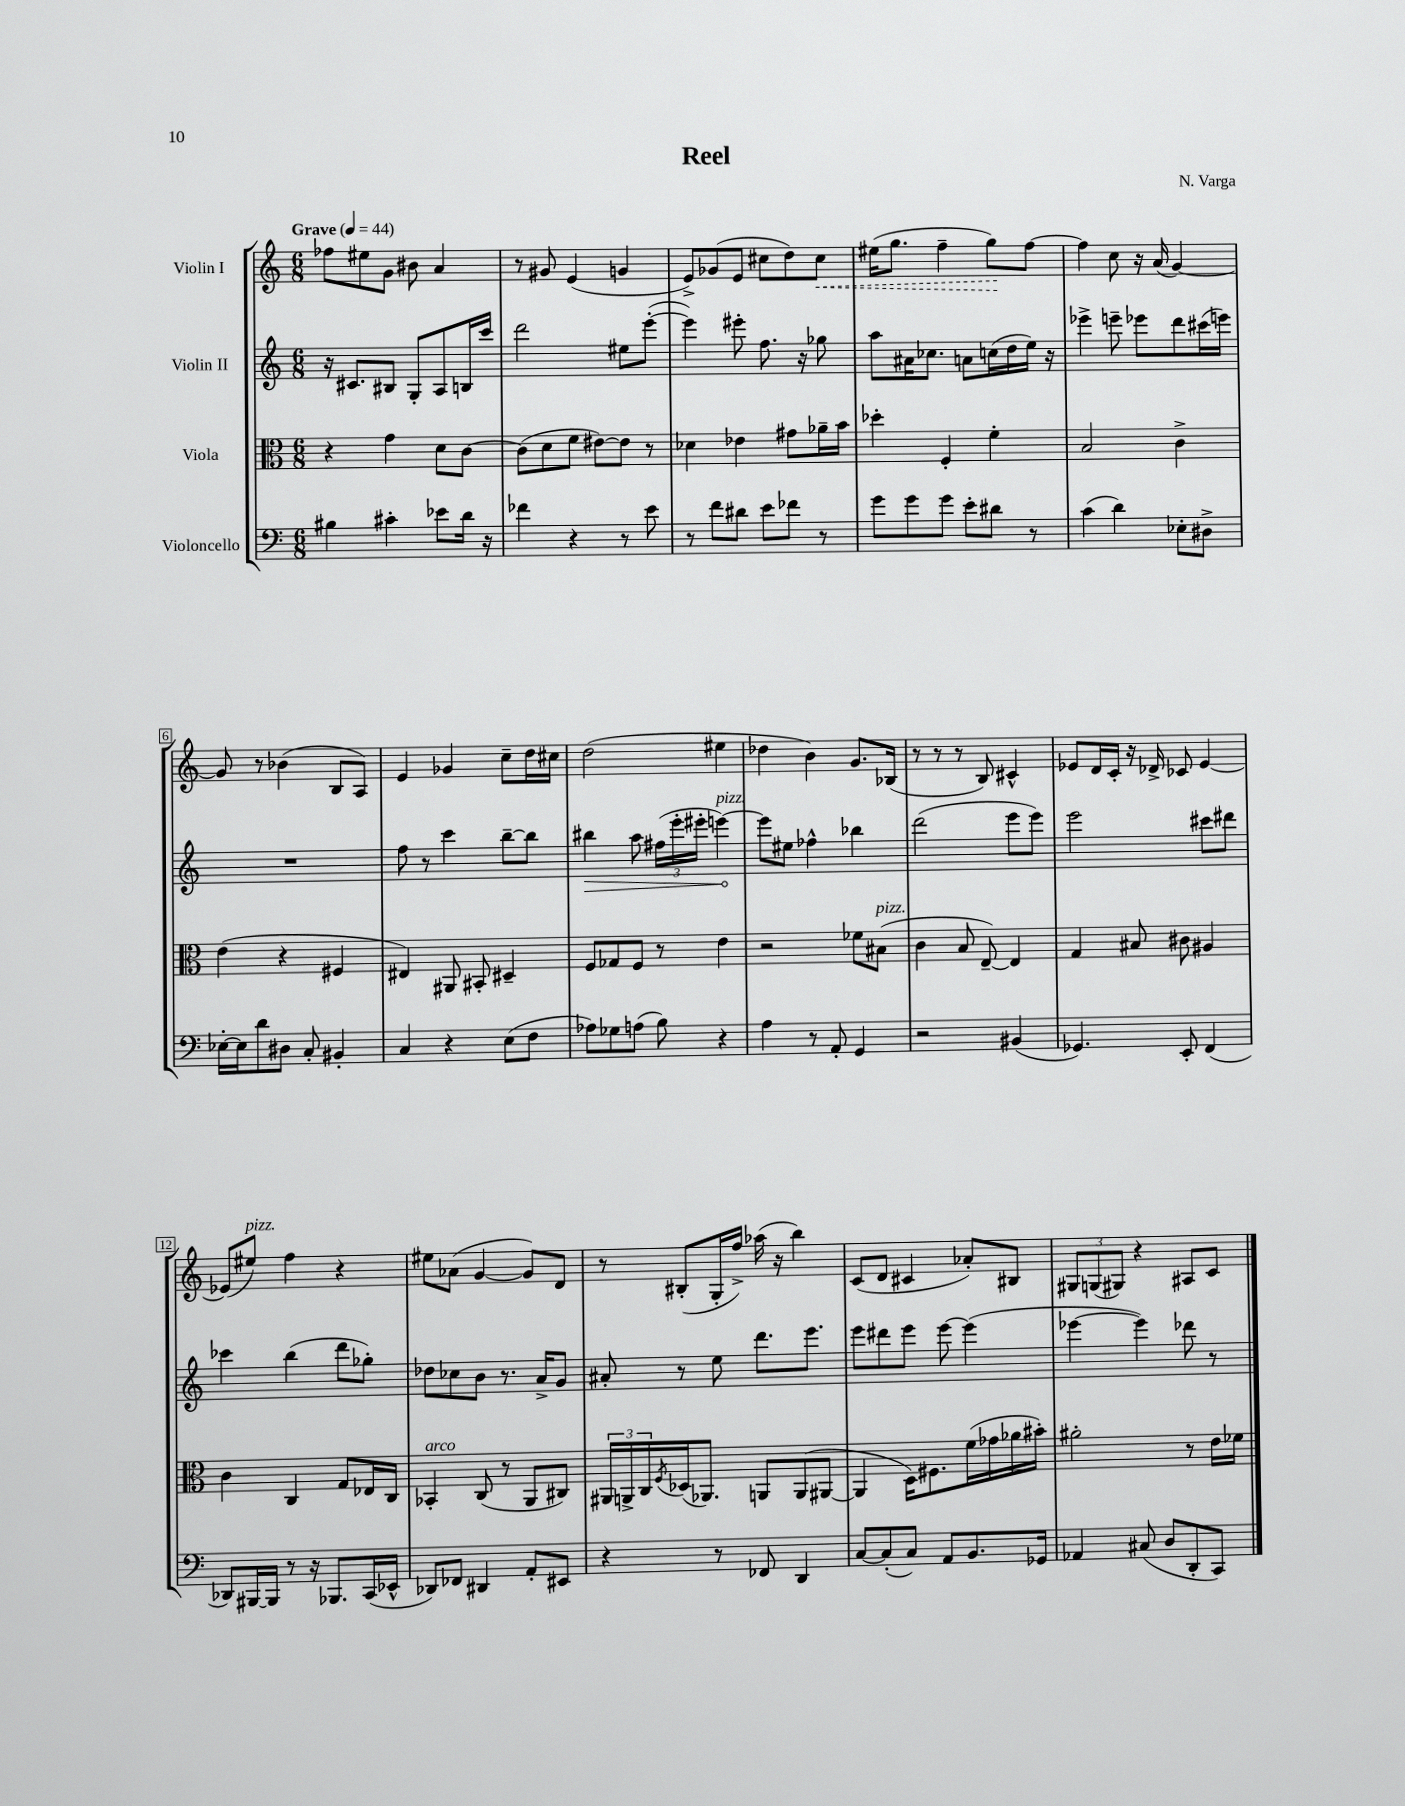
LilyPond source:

\header { title = "Reel" composer = "N. Varga" }
<<
\new StaffGroup <<
\new Staff = "s0" \with { instrumentName = "Violin I" } {
    \clef treble \key c \major \numericTimeSignature \time 6/8 \tempo "Grave" 4 = 44
    fes''8 eis''8 g'8 bis'8 a'4 |
    r8 gis'8 e'4( g'4 |
    e'8->) ges'8( e'8 cis''8 d''8) \once \override Hairpin.style = #'dashed-line cis''8\< |
    eis''16( g''8. f''4-- g''8\!) f''8~ |
    f''4 c''8 r16 a'16( g'4~) |
    g'8 r8 bes'4( b8 a8) |
    e'4 ges'4 c''8-- d''16 cis''16 |
    d''2( eis''4 |
    des''4 b'4) g'8. bes16( |
    r8 r8 r8 b8) cis'4-^ |
    ees'8 d'16 c'16-. r16 des'16-> ces'8 ees'4~ |
    ees'8( eis''8^\markup { \italic "pizz." }) f''4 r4 |
    eis''8 aes'8( g'4~ g'8) d'8 |
    r8 bis8-.( g16-. f''16->) aes''16( r16 b''4) |
    c'8( d'8 cis'4 aes'8-.) bis8 |
    \tuplet 3/2 { gis8 g8( gis8) } r4 ais8 c'8 \bar "|." |
}
\new Staff = "s1" \with { instrumentName = "Violin II" } {
    \clef treble \key c \major \numericTimeSignature \time 6/8
    r16 cis'8. bis8 g8-. a8 b16 c'''16 |
    d'''2 eis''8 e'''8~-.( |
    e'''4) eis'''8-. f''8. r16 ges''8 |
    a''8 ais'16 ces''8. a'8 c''16( d''16 e''16) r16 |
    ees'''4-> e'''8-- ees'''8 d'''8 cis'''16( e'''16) |
    R2. |
    f''8 r8 c'''4 b''8~-- b''8 |
    \once \override Hairpin.circled-tip = ##t bis''4\> a''8 \tuplet 3/2 { fis''16( e'''16-. eis'''16-. } e'''4~\!^\markup { \italic "pizz." }) |
    e'''8 eis''8 fes''4-^ bes''4 |
    d'''2( e'''8 e'''8) |
    e'''2 cis'''8 dis'''8 |
    ces'''4 b''4( d'''8 ges''8-.) |
    des''8 ces''8 b'8 r8. a'16-> g'8 |
    ais'8-. r8 e''8 d'''8. e'''8. |
    e'''8 dis'''8 e'''8 e'''8~ e'''4( |
    ees'''4~ ees'''4) des'''8 r8 \bar "|." |
}
\new Staff = "s2" \with { instrumentName = "Viola" } {
    \clef alto \key c \major \numericTimeSignature \time 6/8
    r4 g'4 d'8 c'8~ |
    c'8( d'8 f'8 eis'8~) eis'8 r8 |
    des'4 ees'4 gis'8 aes'16-- b'16 |
    des''4-. f4-. f'4-. |
    b2 c'4-> |
    e'4( r4 fis4 |
    eis4) ais,8 bis,8-. dis4-- |
    f8 ges8 f8 r8 e'4 |
    r2 fes'8 bis8^\markup { \italic "pizz." }( |
    c'4 b8 e8~--) e4 |
    g4 bis8 cis'8 ais4 |
    c'4 c4 g8 ees16 c16 |
    bes,4-.^\markup { \italic "arco" } c8( r8 a,8 cis8) |
    \tuplet 3/2 { ais,16 a,16-> c16 } \acciaccatura { f8 } des16( aes,8.) a,8 a,8( ais,8~ |
    ais,4 d16) fis8. f'16( ges'16 aes'16 bis'16-.) |
    ais'2-. r8 e'16 fes'16 \bar "|." |
}
\new Staff = "s3" \with { instrumentName = "Violoncello" } {
    \clef bass \key c \major \numericTimeSignature \time 6/8
    bis4 cis'4-. ees'8 d'16 r16 |
    fes'4 r4 r8 e'8 |
    r8 f'8 dis'8 e'8 fes'8 r8 |
    g'8 g'8 g'8 e'8-. dis'8 r8 |
    c'4( d'4) ees8-. dis8-> |
    ees16~-. ees16 d'8 dis8 c8-. bis,4-. |
    c4 r4 e8( f8 |
    aes8) ges8 a8( b8) r4 |
    a4 r8 a,8-. g,4 |
    r2 bis,4( |
    ges,4.) e,8-. f,4( |
    des,8) bis,,16~ bis,,16 r8 r16 bes,,8. c,16( ees,16-^ |
    des,8) fes,8 dis,4 a,8-. eis,8 |
    r4 r8 fes,8 d,4 |
    c8~ c8-.( c8) a,8 b,8. ges,16 |
    aes,4 cis8( d8 d,8-. c,8) \bar "|." |
}
>>
>>
\layout { \context { \Score \override BarNumber.stencil = #(make-stencil-boxer 0.1 0.3 ly:text-interface::print) } }
